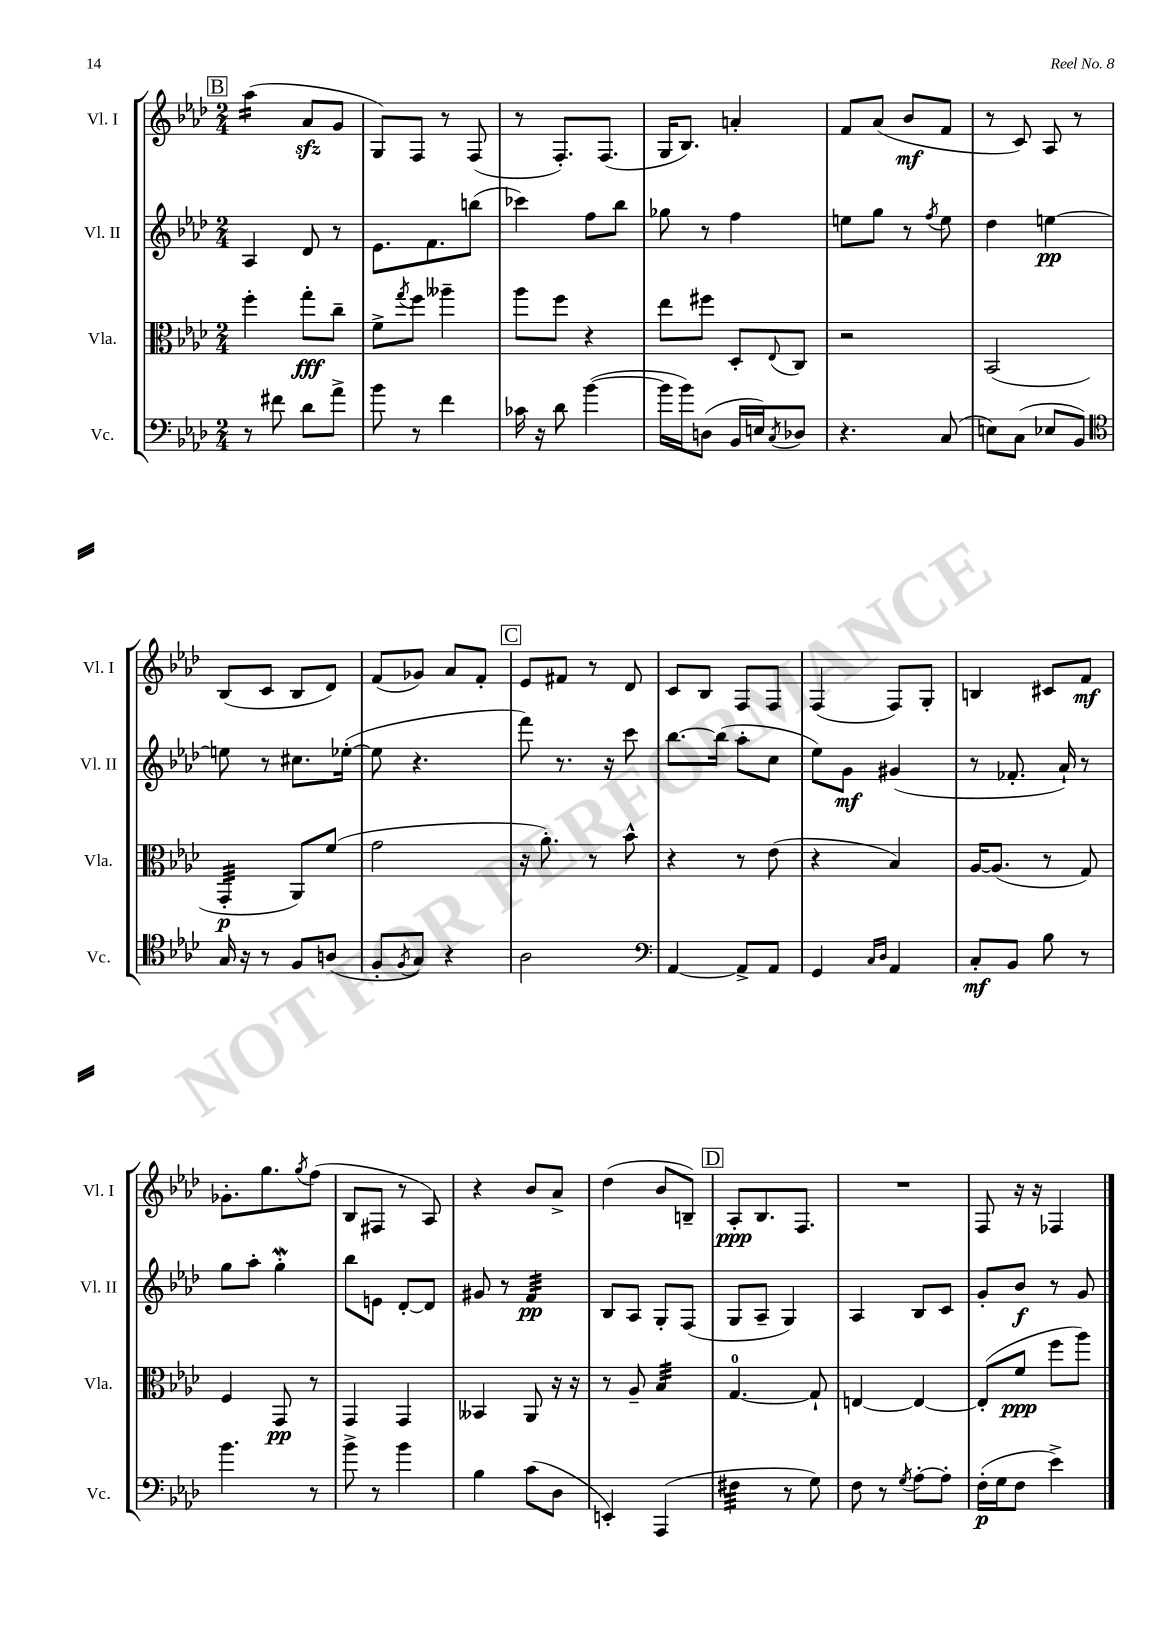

**kern	**kern	**kern	**kern
*staff4	*staff3	*staff2	*staff1
*clefF4	*clefC3	*clefG2	*clefG2
*k[b-e-a-d-]	*k[b-e-a-d-]	*k[b-e-a-d-]	*k[b-e-a-d-]
*M2/4	*M2/4	*M2/4	*M2/4
8r	4ff'	4A-	(4aa-
8f#	.	.	.
8d-	8gg'	8d-	8a-
8a-^	8cc~	8r	8g
=	=	=	=
8b-	8f^	8.e-	8G)
.	8qgg	.	.
8r	8ff	.	8F
.	.	8.f	.
4f	4aa--~	.	8r
.	.	(8bb	(8F
=	=	=	=
16c-	8aa-	4ccc-)	8r
16r	.	.	.
8d-	8ff	.	8.F')
([4b-	4r	8ff	.
.	.	.	(8.F
.	.	8bb-	.
=	=	=	=
16b-]	8ee-	8gg-	16G
16b-)	.	.	8.B-)
(8D	8ff#	8r	.
16BB-	8D-'	4ff	4a'
16E)	.	.	.
8qC	8qqE-	.	.
8D-	8C	.	.
=	=	=	=
4.r	2r	8ee	8f
.	.	8gg	(8a-
.	.	8r	8b-
.	.	8qff	.
(8C	.	8ee	8f
=	=	=	=
8E)	(2BB-	4dd-	8r
(8C	.	.	8c)
8E-	.	[4ee	8A-
8BB-)	.	.	8r
=	=	=	=
*clefC4	*	*	*
16G	4GG'	8ee]	(8B-
16r	.	.	.
8r	.	8r	8c
8F	8AA-)	8.cc#	8B-
(8A	(8f	.	8d-)
.	.	([16ee-'	.
=	=	=	=
8F'	2g	8ee-]	(8f
8qF	.	.	.
8G)	.	4.r	8g-)
4r	.	.	8a-
.	.	.	8f'
=	=	=	=
2A-	16r	8fff)	8e-
.	8.a-')	.	.
.	.	8.r	8f#
.	8r	.	8r
.	.	16r	.
.	8b-^^	8ccc	8d-
=	=	=	=
*clefF4	*	*	*
[4AA-	4r	[8.bb-	8c
.	.	.	8B-
.	.	(16bb-]	.
8AA-^]	8r	8aa-'	8F
8AA-	(8e-	8cc	8F
=	=	=	=
4GG	4r	8ee-)	(4F
.	.	8g	.
16qqC	.	.	.
16qqD-	.	.	.
4AA-	4B-)	(4g#	8F)
.	.	.	8G'
=	=	=	=
8C'	[16A-	8r	4B
.	(8.A-]	.	.
8BB-	.	8.f-'	.
8B-	8r	.	8c#
.	.	16a-`)	.
8r	8G)	8r	8f
=	=	=	=
4.b-	4F	8gg	8.g-'
.	.	8aa-'	.
.	.	.	8.gg
.	8GG	4gg'	.
.	.	.	8qgg
8r	8r	.	(8ff
=	=	=	=
8b-^	4GG	8bb-	8B-
8r	.	8e	8F#
4b-	4GG	[8d-'	8r
.	.	8d-]	8A-)
=	=	=	=
4B-	4BB--	8g#	4r
.	.	8r	.
(8c	8AA-	4f	8b-
8D-	16r	.	8a-^
.	16r	.	.
=	=	=	=
4EE')	8r	8B-	(4dd-
.	8A-~	8A-	.
(4AAA-	4B-	8G'	8b-
.	.	(8F	8B~)
=	=	=	=
4F#	[4.G	8G	8A-'
.	.	8A-~	8.B-
8r	.	4G)	.
.	.	.	8.F
8G)	8G`]	.	.
=	=	=	=
8F	[4E	4A-	2r
8r	.	.	.
8qG	.	.	.
[8A-'	4E_	8B-	.
8A-']	.	8c	.
=	=	=	=
(16F'	(8E']	8g'	8F
16G	.	.	.
8F	8f	8b-	16r
.	.	.	16r
4e-^)	8ff	8r	4F-
.	8aa-)	8g	.
==	==	==	==
*-	*-	*-	*-
